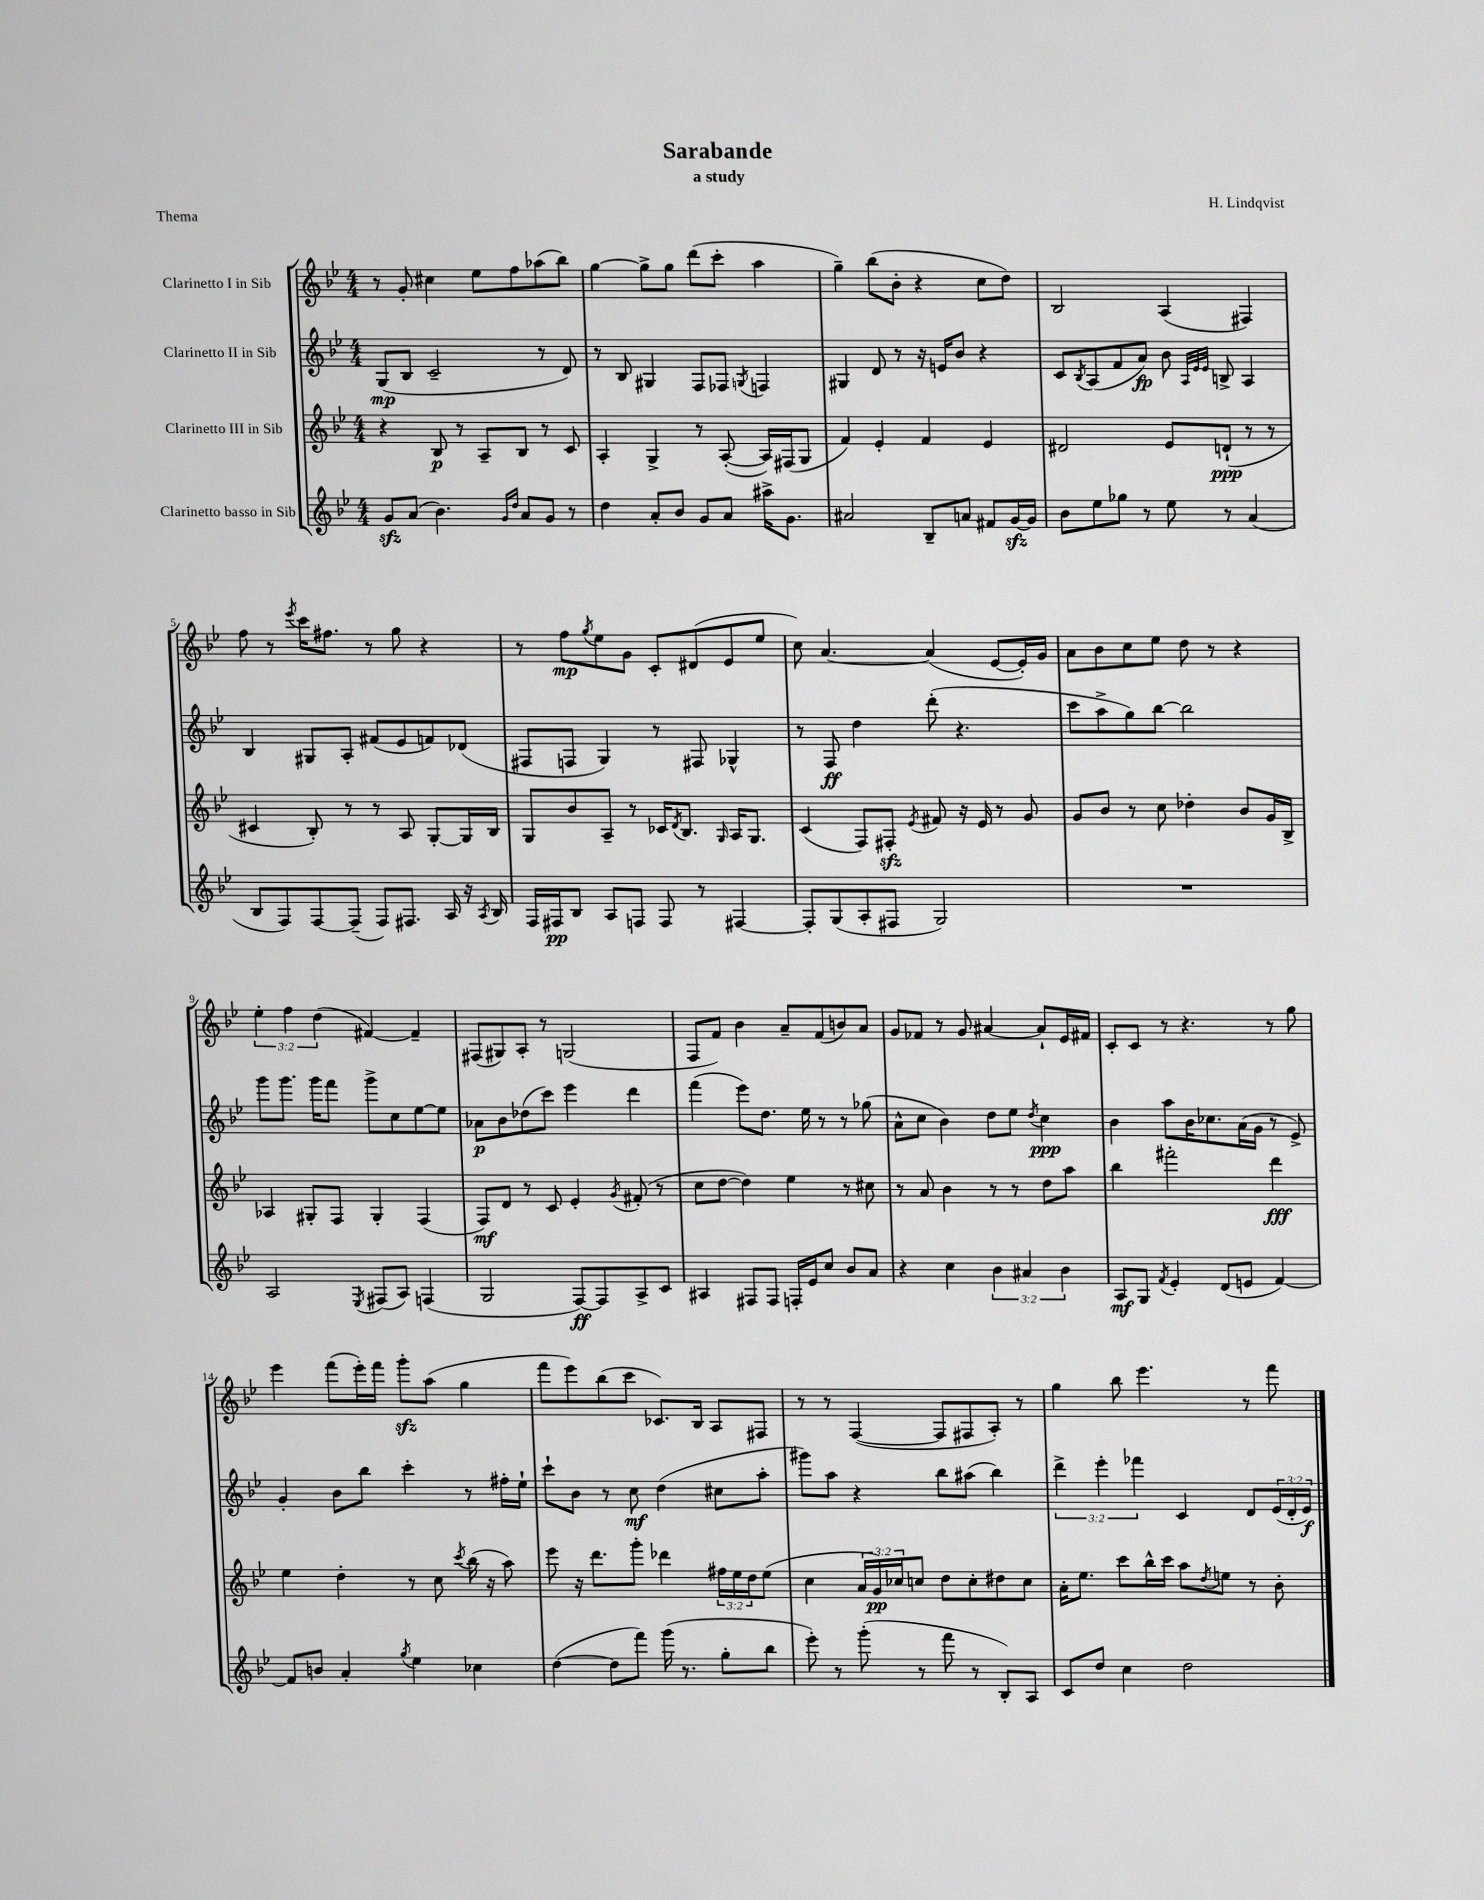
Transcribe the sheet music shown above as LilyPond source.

\header { title = "Sarabande" composer = "H. Lindqvist" subtitle = "a study" piece = "Thema" }
<<
\new StaffGroup <<
\new Staff = "s0" \with { instrumentName = "Clarinetto I in Sib" } {
    \clef treble \key bes \major \numericTimeSignature \time 4/4 \override Staff.TupletNumber.text = #tuplet-number::calc-fraction-text
    r8 g'8-. cis''4 ees''8 f''8 aes''8( bes''8) |
    g''4~ g''8-> g''8 d'''8( c'''8-. a''4 |
    g''4--) bes''8( bes'8-. r4 c''8 d''8) |
    bes2 a4( fis4) |
    f''8 r8 \acciaccatura { ees'''8 } c'''16 fis''8. r8 g''8 r4 |
    r8 f''8\mp \acciaccatura { g''8 } ees''8 g'8 c'8-. dis'8( ees'8 ees''8 |
    c''8) a'4.~ a'4( ees'8~ ees'16-.) g'16 |
    a'8 bes'8 c''8 ees''8 d''8 r8 r4 |
    \tuplet 3/2 { ees''4-. f''4 d''4( } fis'4~) fis'4-- |
    fis8( gis8) a8-. r8 g2( |
    f8 f'8) bes'4 a'8-- f'8( b'8) a'8 |
    g'8 fes'8 r8 g'8 ais'4~ ais'8-! ees'16 fis'16 |
    c'8-. c'8 r8 r4. r8 g''8 |
    ees'''4 f'''8( ees'''16-.) f'''16 g'''8-.\sfz a''8( g''4 |
    f'''8 ees'''8) bes''8( c'''8 ces'8.) bes16 a8 fis8 |
    r8 r8 f4~( f8 fis8 a8-.) r8 |
    g''4 bes''8 ees'''4. r8 f'''8 \bar "|." |
}
\new Staff = "s1" \with { instrumentName = "Clarinetto II in Sib" } {
    \clef treble \key bes \major \numericTimeSignature \time 4/4 \override Staff.TupletNumber.text = #tuplet-number::calc-fraction-text
    g8\mp( bes8 c'2-- r8 d'8) |
    r8 bes8 gis4 f8 fes8 \acciaccatura { g8 } f4 |
    gis4 d'8 r8 r16 e'16 bes'8 r4 |
    c'8 \acciaccatura { bes8 } a8( f'8 a'8\fp) bes'8 \grace { a32 ees'32 ees'32 } b8-> a4 |
    bes4 gis8 a8-. fis'8( ees'8 f'8) des'8( |
    fis8 f8 g4) r8 fis8 ges4-^ |
    r8 f8\ff d''4 d'''8-.( r4. |
    c'''8 a''8-> g''8) bes''8~ bes''2 |
    g'''8 g'''8. g'''16 f'''8 g'''8-> c''8 ees''8~ ees''8 |
    aes'8\p bes'8 des''8( c'''8) ees'''4 d'''4 |
    f'''4( ees'''8) d''8. ees''16 r8 r8 ges''8( |
    a'8-^ c''8 bes'4) d''8 ees''8 \acciaccatura { d''8 } c''4\ppp |
    bes'4 a''8 bes'16 ces''8. a'16( g'16 r8 ees'8->) |
    g'4-. bes'8 bes''8 c'''4-. r8 fis''16-. ees''16-! |
    c'''8-! bes'8 r8 c''8\mf d''4( cis''8 a''8-. |
    gis'''8) a''8 r4 bes''8 ais''8( bes''4) |
    \tuplet 3/2 { d'''4-> ees'''4-. fes'''4 } c'4 d'8 \tuplet 3/2 { ees'16( d'16-. ees'16\f) } \bar "|." |
}
\new Staff = "s2" \with { instrumentName = "Clarinetto III in Sib" } {
    \clef treble \key bes \major \numericTimeSignature \time 4/4 \override Staff.TupletNumber.text = #tuplet-number::calc-fraction-text
    r4 bes8\p r8 a8-- bes8 r8 c'8 |
    a4-. g4-> r8 a8~-.( a16) fis16( g8 |
    f'4) ees'4-. f'4 ees'4 |
    dis'2 ees'8 d'8-!\ppp( r8 r8 |
    cis'4 bes8-.) r8 r8 a8 g8~-. g16 bes16 |
    g8 bes'8 a8-- r8 ces'16 \acciaccatura { d'8 } bes8. \grace { g16 } a16 g8. |
    c'4( f8) fis8-.\sfz \acciaccatura { ees'8 } fis'8 r16 ees'16 r8 g'8 |
    g'8 bes'8 r8 c''8 des''4-. bes'8 g'16 bes16-> |
    aes4 gis8-. f8 gis4-. f4( |
    f8\mf) d'8 r8 c'8 ees'4-. \acciaccatura { g'8 } fis'8-.( r8 |
    c''8 d''8~ d''4) ees''4 r8 cis''8 |
    r8 a'8 bes'4 r8 r8 d''8 a''8 |
    bes''4 fis'''2-. d'''4\fff |
    ees''4 d''4-. r8 c''8 \acciaccatura { c'''8 } bes''16( r16 a''8) |
    ees'''8 r16 d'''8. g'''8-. des'''4 \tuplet 3/2 { fis''16 ees''16 d''16 } ees''8( |
    c''4 \tuplet 3/2 { a'16 g'16\pp) ces''16 } c''8 d''8 c''8-. dis''8 c''8 |
    a'16-. ees''8. c'''8 bes''16-^ c'''16 a''8 \acciaccatura { d''8 } e''8 r8 bes'8-. \bar "|." |
}
\new Staff = "s3" \with { instrumentName = "Clarinetto basso in Sib" } {
    \clef treble \key bes \major \numericTimeSignature \time 4/4 \override Staff.TupletNumber.text = #tuplet-number::calc-fraction-text
    g'8\sfz a'8( bes'4.) \grace { g'16 d''16 } a'8 g'8 r8 |
    d''4 a'8-. bes'8 g'8 a'8 ais''16-> g'8. |
    ais'2 bes8-- a'8 fis'8 g'16~\sfz g'16 |
    bes'8 ees''8 ges''8 r8 ees''8 r8 a'4( |
    bes8 f8) f8~ f8--( f8) fis8. a16 r16 \acciaccatura { a8 } bes16 |
    f16 fis16\pp bes8 a8 f8 f8 r8 fis4~ |
    fis8-. g8( a8-. fis8 g2) |
    R1 |
    a2 \acciaccatura { ees8 } fis8( a8) f4( |
    g2 f8~\ff) f8 a8-> c'8 |
    ais4 fis8 fis8 f16-. ees'16 c''8 bes'8 a'8 |
    r4 c''4 \tuplet 3/2 { bes'4 ais'4 bes'4 } |
    a8\mf g8 \acciaccatura { f'8 } ees'4-. d'8( e'8 f'4~) |
    f'8 b'8 a'4-. \acciaccatura { g''8 } ees''4 ces''4 |
    d''4~( d''8 f'''8) g'''16( r8. g''8-. bes''8 |
    ees'''8-.) r8 g'''8-.( r8 f'''8 r8 bes8-.) a8 |
    c'8 d''8 c''4 d''2 \bar "|." |
}
>>
>>
